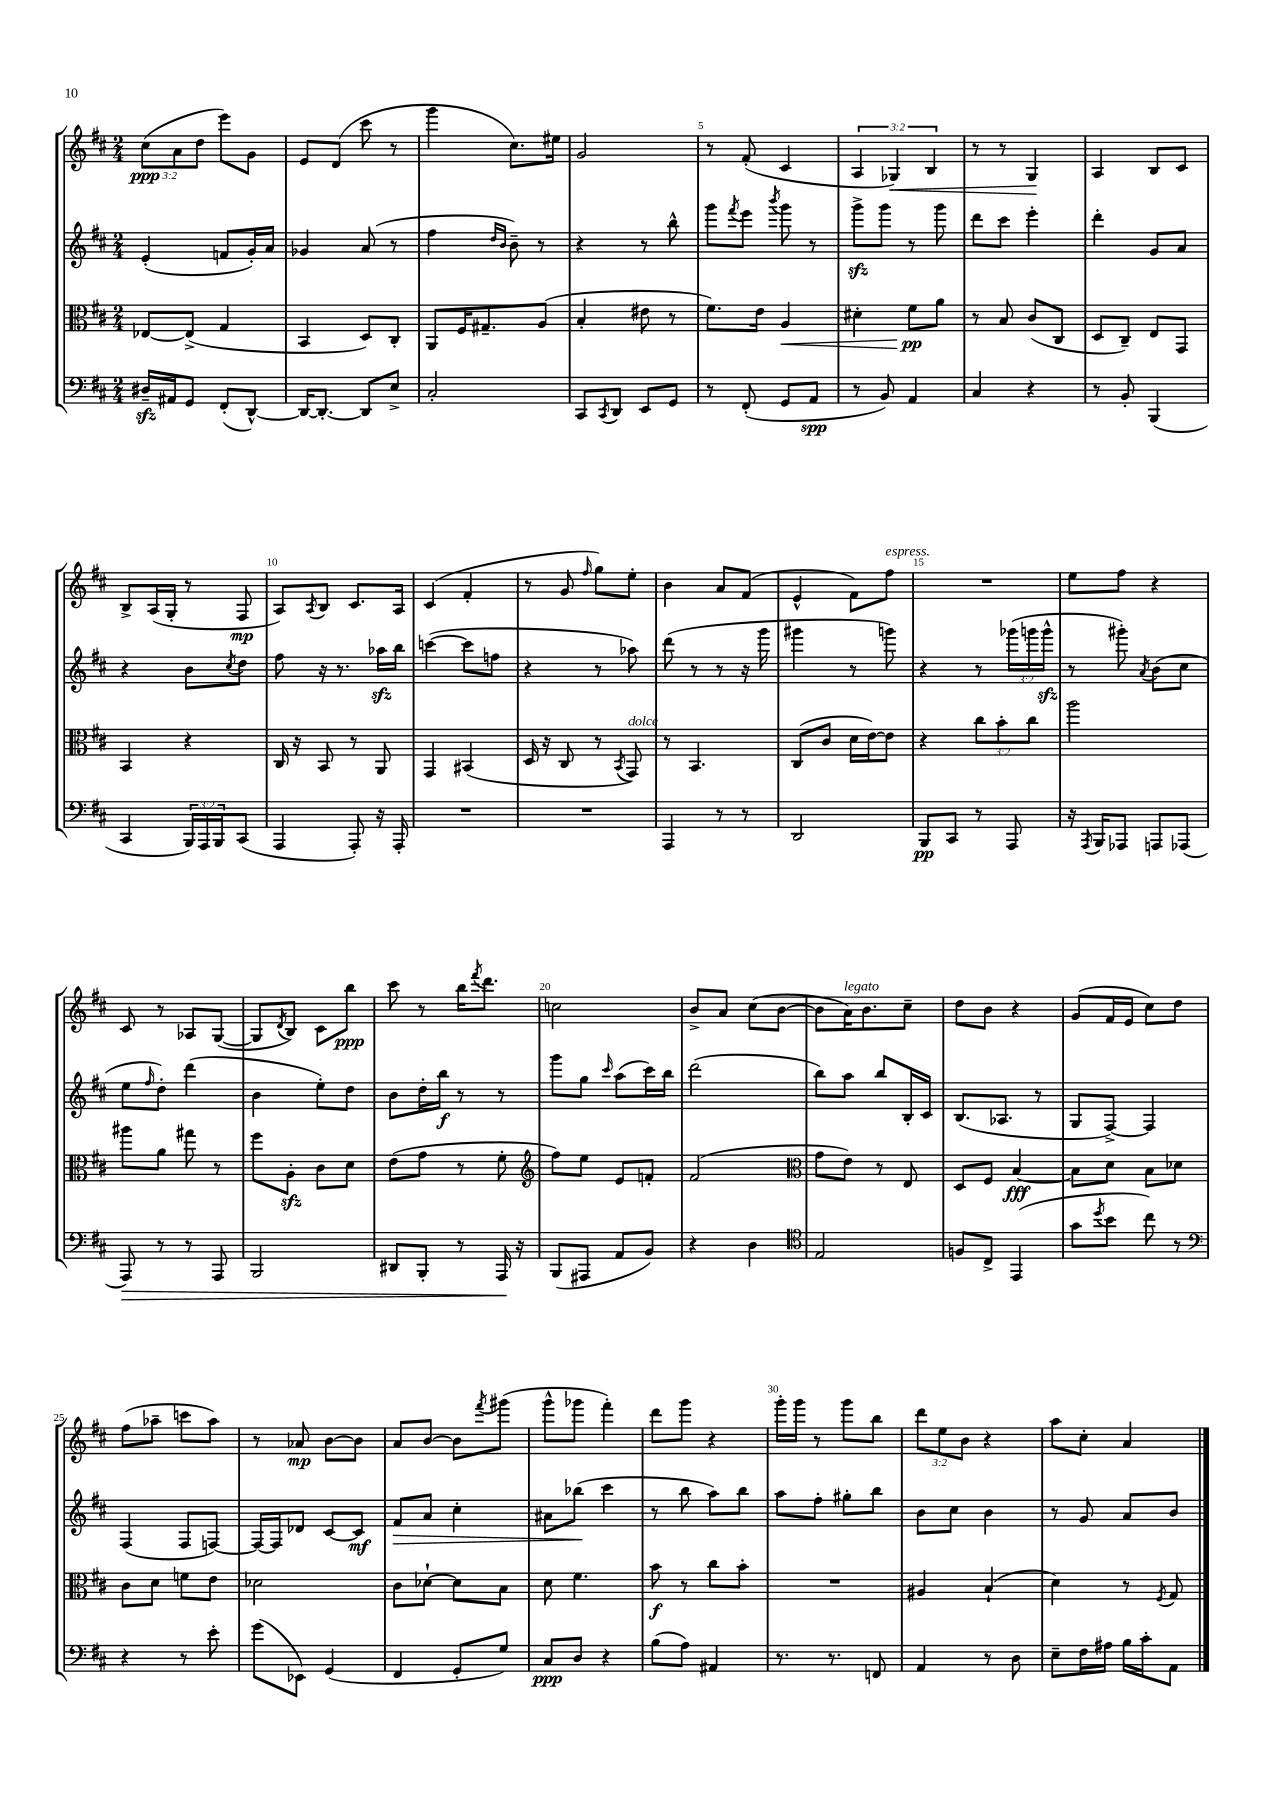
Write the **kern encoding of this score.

**kern	**kern	**kern	**kern
*staff4	*staff3	*staff2	*staff1
*clefF4	*clefC3	*clefG2	*clefG2
*k[f#c#]	*k[f#c#]	*k[f#c#]	*k[f#c#]
*M2/4	*M2/4	*M2/4	*M2/4
16D#~/LL	[8E-/L	(4e'/	(12cc#\L
16AA#/J	.	.	.
.	.	.	12a\
8GG/J	(8E-^/]J	.	.
.	.	.	12dd\J
(8FF#'/L	4G/	8f/L	8eee\L)
[8DD^^/J)	.	16g'/L)	8g\J
.	.	16a/JJ	.
=	=	=	=
16DD/_LK	4BB/	4g-/	8e/L
8.DD'/_J	.	.	.
.	.	.	(8d/J
8DD/]L	8D/L)	(8a/	8ccc#\
8E^/J	8C#'/J	8r	8r
=	=	=	=
2C#'/	8AA/L	4ff#\	4ggg\
.	16F#/K	.	.
.	8.G#~/	.	.
.	.	16qqdd/LL	.
.	.	16qqb/JJ	.
.	.	8b~\)	8.cc#\L)
.	(8A/J	8r	.
.	.	.	16ee#\Jk
=	=	=	=
8CC#/L	4B'/	4r	2g/
8qCC#/	.	.	.
8DD/J	.	.	.
8EE/L	8e#\	8r	.
8GG/J	8r	8bb^^\	.
=	=	=	=
8r	8.f#\L)	8ggg\L	8r
.	.	8qfff#/	.
(8FF#'/	.	8eee\J	(8f#'/
.	16e\Jk	.	.
.	.	8qbbb/	.
8GG/L	4A/	8ggg\	4c#/
8AA/J	.	8r	.
=	=	=	=
8r	4d#'\	8ggg^\L	6A/
8BB/)	.	8ggg\J	.
.	.	.	6G-/)
4AA/	8f#\L	8r	.
.	.	.	6B/
.	8a\J	8ggg\	.
=	=	=	=
4C#/	8r	8ddd\L	8r
.	8B/	8ccc#\J	8r
4r	(8c#/L	4eee'\	4G/
.	8C#/J	.	.
=	=	=	=
8r	8D/L	4ddd'\	4A/
8BB'/	8C#~/J)	.	.
(4BBB/	8E/L	8g/L	8B/L
.	8GG/J	8a/J	8c#/J
=	=	=	=
4CC#/	4BB/	4r	8B^/L
.	.	.	(16A/L
.	.	.	16G'/JJ
24BBB/LL)	4r	8b\L	8r
24AAA/	.	.	.
24BBB/J	.	.	.
.	.	8qcc#/	.
(8CC#/J	.	8dd\J	8F#/
=	=	=	=
4AAA/	16C#/	8ff#\	8A/L)
.	16r	.	.
.	.	.	8qA/
.	8BB/	16r	8B/J
.	.	8.r	.
8AAA'/)	8r	.	8.c#/L
16r	8AA/	16aa-\LL	.
16AAA'/	.	16bb\JJ	16A/Jk
=	=	=	=
2r	4GG/	([4ccc\	(4c#/
.	(4BB#/	8ccc\]L	4f#'/
.	.	8ff\J	.
=	=	=	=
2r	16D/	4r	8r
.	16r	.	.
.	8C#/	.	8g/
.	.	.	16qqff#/
.	8r	8r	8gg\L)
.	8qBB/	.	.
.	8GG/)	8aa-\)	8ee'\J
=	=	=	=
4AAA/	8r	(8ddd\	4b\
.	4.BB/	8r	.
8r	.	8r	8a/L
8r	.	16r	(8f#/J
.	.	16ggg\	.
=	=	=	=
2DD/	(8C#/L	4ggg#\	4e^^/
.	8c#/J	.	.
.	16d\LL	8r	8f#\L)
.	[16e\J)	.	.
.	8e\]J	8ggg\)	8ff#\J
=	=	=	=
8BBB/L	4r	4r	2r
8CC#/J	.	.	.
8r	12cc#\L	8r	.
.	12b'\	.	.
8AAA/	.	(24ggg-\LL	.
.	12cc#\J	24ggg\	.
.	.	24ggg^^\JJ	.
=	=	=	=
16r	2aa\	8r	8ee\L
8qAAA/	.	.	.
16BBB/LK	.	.	.
8AAA-/J	.	8ggg#'\)	8ff#\J
.	.	8qa/	.
8AAA/L	.	(8b\L	4r
(8AAA-/J	.	8cc#\J	.
=	=	=	=
8AAA/)	8aa#\L	8ee\L	8c#/
.	.	16qqff#/	.
8r	8a\J	8dd'\J)	8r
8r	8gg#\	(4ddd\	8A-/L
8AAA/	8r	.	([8G/J
=	=	=	=
2BBB/	8ff#\L	4b\	8G/]L
.	.	.	8qd/
.	8A'\J	.	8B/J)
.	8c#\L	8ee'\L)	8c#\L
.	8d\J	8dd\J	8bb\J
=	=	=	=
8DD#/L	(8e\L	8b\L	8ccc#\
8BBB'/J	8g\J	16dd'\L	8r
.	.	16bb\JJ	.
8r	8r	8r	16bb\LK
.	.	.	8qfff#/
.	.	.	8.ddd\J
16AAA/	8f#'\	8r	.
16r	.	.	.
=	=	=	=
*	*clefG2	*	*
(8BBB/L	8ff#\L)	8ggg\L	2cc\
8AAA#/J	8ee\J	8gg\J	.
.	.	16qqccc#/	.
8AA/L	8e/L	(8aa\L	.
8BB/J)	8f'/J	16ccc#\L)	.
.	.	16bb\JJ	.
=	=	=	=
4r	(2f#/	(2ddd\	8b^/L
.	.	.	8a/J
4D\	.	.	(8cc#\L
.	.	.	[8b\J
=	=	=	=
*clefC4	*clefC3	*	*
2E/	8g\L	8bb\L)	8b\]L
.	8e\J)	8aa\J	16a\K)
.	.	.	8.b\
.	8r	8bb/L	.
.	8E/	16B'/L	8cc#~\J
.	.	16c#/JJ	.
=	=	=	=
8F/L	8D/L	(8.B/L	8dd\L
8C#^/J	8F#/J	.	8b\J
.	.	8.A-/J	.
(4EE/	[4B/	.	4r
.	.	8r	.
=	=	=	=
8g\L	8B\]L	8G/L	(8g/L
8qdd/	.	.	.
8b\J	8d\J	[8F#^/J)	16f#/L
.	.	.	16e/JJ
8cc#\)	8B\L	4F#/]	8cc#\L)
8r	8d-\J	.	8dd\J
=	=	=	=
*clefF4	*	*	*
4r	8c#\L	(4F#/	(8ff#\L
.	8d\J	.	8aa-~\J
8r	8f\L	8F#/L	8ccc\L
8e'\	8e\J	[8F/J)	8aa-\J)
=	=	=	=
(8g\L	2d-\	16F/_LL	8r
.	.	16F/]J	.
8EE-\J)	.	8d-/J	8a-/
(4GG/	.	[8c#/L	[8b\L
.	.	8c#/]J	8b\]J
=	=	=	=
4FF#/	8c#\L	8f#/L	8a/L
.	[8d-`\J	8a/J	[8b/J
8GG'/L	8d-\]L	4cc#'\	8b\]L
.	.	.	8qfff#/
8G/J)	8B\J	.	(8ggg#\J
=	=	=	=
8C#/L	8d\	8a#\L	8ggg^^\L
8D/J	4.f#\	(8bb-\J	8ggg-\J
4r	.	4ccc#\	4fff#'\)
=	=	=	=
(8B\L	8b\	8r	8ddd\L
8A\J)	8r	8bb\	8ggg\J
4AA#/	8cc#\L	8aa\L)	4r
.	8b'\J	8bb\J	.
=	=	=	=
8.r	2r	8aa\L	16ggg'\LL
.	.	.	16ggg\JJ
.	.	8ff#'\J	8r
8.r	.	.	.
.	.	8gg#'\L	8ggg\L
8FF/	.	8bb\J	8bb\J
=	=	=	=
4AA/	4A#/	8b\L	12ddd\L
.	.	.	12ee\
.	.	8cc#\J	.
.	.	.	12b\J
8r	(4B`/	4b\	4r
8D\	.	.	.
=	=	=	=
8E~\L	4d\)	8r	8aa\L
16F#\L	.	8g/	8cc#'\J
16A#\JJ	.	.	.
16B\LL	8r	8a/L	4a/
16c#'\J	.	.	.
.	8qF#/	.	.
8AA\J	8G/	8b/J	.
==	==	==	==
*-	*-	*-	*-
